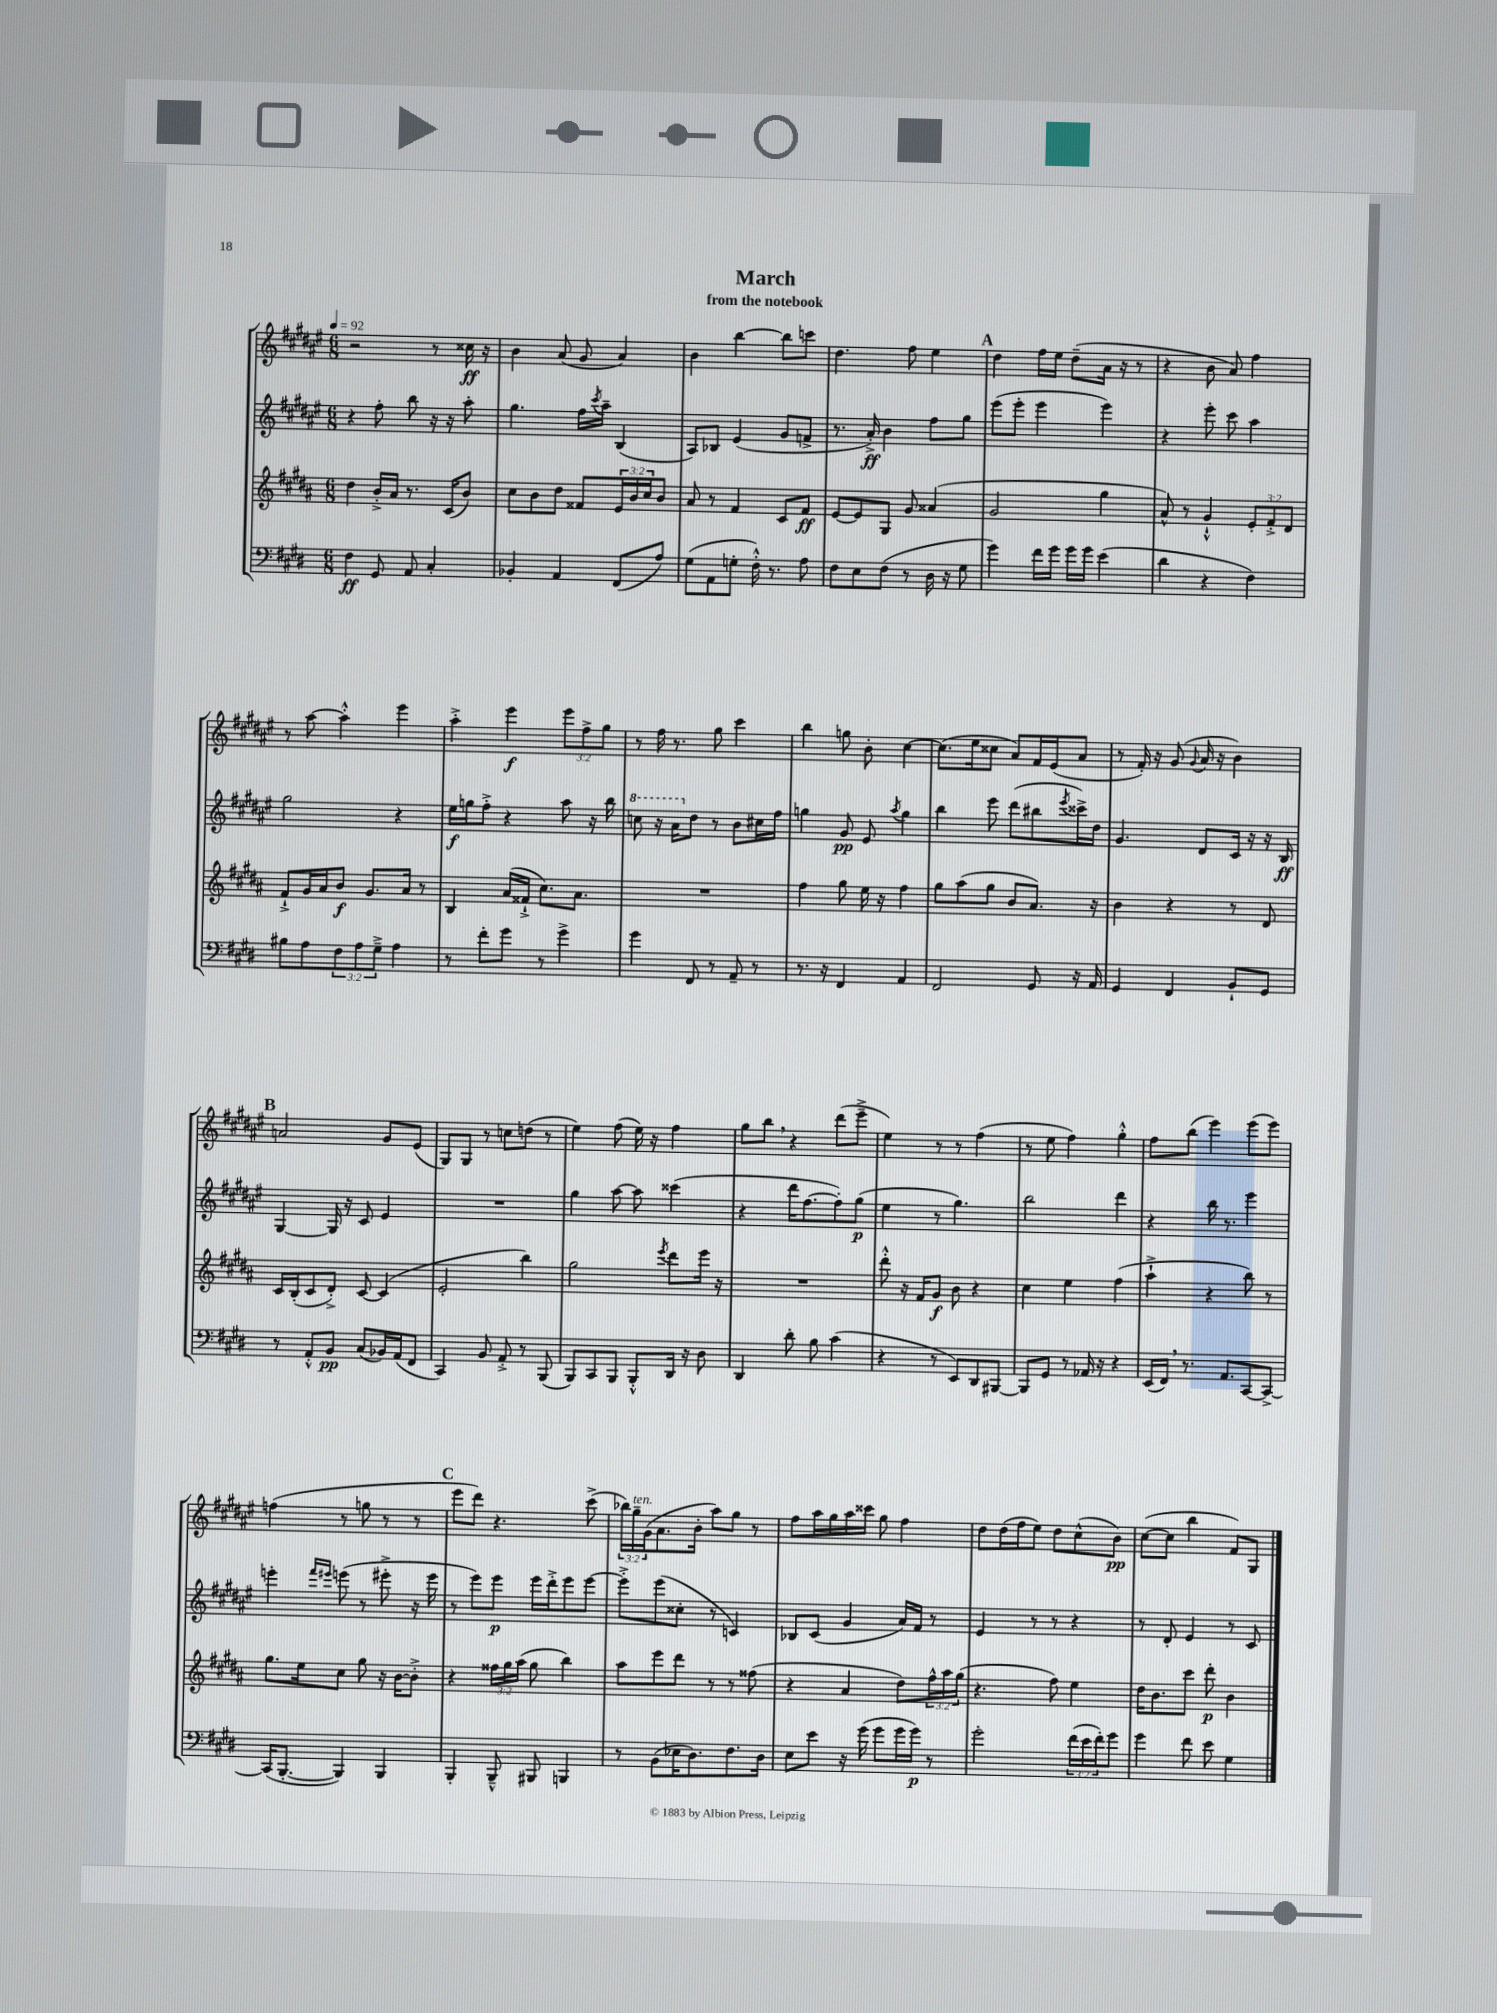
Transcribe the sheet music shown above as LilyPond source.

\header { title = "March" subtitle = "from the notebook" }
<<
\new StaffGroup <<
\new Staff = "s0" {
    \clef treble \key fis \major \numericTimeSignature \time 6/8 \override Staff.TupletNumber.text = #tuplet-number::calc-fraction-text \tempo 4 = 92
    r2 r8 cisis''16\ff r16 |
    b'4 ais'8( gis'8 ais'4) |
    b'4 b''4~ b''8 c'''8 |
    dis''4. fis''8 eis''4 |
    \mark \markup { \bold "A" } dis''4 fis''16 eis''16 dis''8--( ais'16 r16 r8 |
    r4 b'8 ais'8) fis''4 |
    r8 ais''8~ ais''4-.-^ eis'''4 |
    ais''4-.-> eis'''4\f \tuplet 3/2 { eis'''8 fis''8-> gis''8 } |
    r8 fis''16 r8. gis''8 cis'''4 |
    b''4 g''8 b'8-. cis''4~ |
    cis''8.( eis''16 cisis''8 ais'8) fis'16 eis'16( ais'8 |
    r8 fis'16-.) r16 gis'8( \appoggiatura { gis'8 } ais'16 r16 b'4) |
    \mark \markup { \bold "B" } a'2 gis'8 eis'8( |
    gis8) gis8 r8 c''8 d''8( r8 |
    eis''4) fis''8( eis''16) r16 fis''4 |
    gis''8 b''8 \breathe r4 dis'''8( eis'''8---> |
    eis''4) r8 r8 fis''4( |
    r8 eis''8 fis''4) gis''4-.-^ |
    fis''8 b''8( eis'''4) eis'''8( eis'''8) |
    f''4( r8 g''8 r8 r8 |
    \mark \markup { \bold "C" } eis'''8 dis'''8) r4. cis'''8->( |
    \tuplet 3/2 { bes''16) gis''16--^\markup { \italic "ten." } gis'16( } ais'8. b'16-. ais''8) gis''8 r8 |
    fis''8 ais''16 gis''16 ais''16 cisis'''16 gis''8 fis''4 |
    dis''8 dis''16( fis''16 eis''8) dis''8 cis''8-^( b'8\pp) |
    cis''8~( cis''8 b''4 fis'8) gis8 \bar "|." |
}
\new Staff = "s1" {
    \clef treble \key fis \major \numericTimeSignature \time 6/8
    r4 fis''8-. b''8 r16 r16 ais''8-. |
    gis''4. fis''16 \acciaccatura { cis'''8 } ais''16-- b4( |
    ais8) bes8 eis'4( gis'8 f'8-> |
    r8. ais'16-.->\ff) b'4 fis''8 gis''8 |
    \mark \markup { \bold "A" } eis'''8( eis'''8-. eis'''4 eis'''4) |
    r4 eis'''8-. cis'''8 ais''4 |
    gis''2 r4 |
    eis''16\f g''16 fis''8-.-> r4 ais''8 r16 b''16 |
    \ottava #1 c'''8 r16 ais''16 \ottava #0 dis''8 r8 b'8 cis''!16 fis''16 |
    g''4 gis'8\pp eis'8 \acciaccatura { ais''8 } g''4 |
    b''4 eis'''8 dis'''8( bis''8 \acciaccatura { eis'''8 } cisis'''16->) dis''16 |
    gis'4. dis'8 cis'16 r16 r16 b16\ff |
    \mark \markup { \bold "B" } gis4~ gis16 r16 cis'8 eis'4 |
    R2. |
    gis''4 ais''8~ ais''8 cisis'''4( |
    r4 dis'''16 fis''8.~ fis''8-.) gis''8\p( |
    eis''4 r8 gis''4.) |
    b''2 dis'''4 |
    r4 b''16 r8. eis'''4 |
    e'''4-. \grace { fis'''16 eis'''16 } e'''8( r8 eis'''8-.-> r16 eis'''16 |
    \mark \markup { \bold "C" } r8 eis'''8) eis'''8\p eis'''16 dis'''16-.-> eis'''8 eis'''8~ |
    eis'''8-.-> eis'''8( cisis''8-. r8 c'4) |
    bes8 cis'8( gis'4 ais'16) fis'16 r8 |
    eis'4 r8 r8 r4 |
    r8 dis'8-. eis'4 r8 cis'8 \bar "|." |
}
\new Staff = "s2" {
    \clef treble \key b \major \numericTimeSignature \time 6/8 \override Staff.TupletNumber.text = #tuplet-number::calc-fraction-text
    dis''4 b'16-.-> ais'16 r8. cis'16( b'8) |
    cis''8 b'8 dis''8 fisis'8 \tuplet 3/2 { e'16 b'16 cis''16 } b'8 |
    ais'8 r8 fis'4 cis'8 fis'8\ff |
    e'8~ e'8 gis8 gis'8 aisis'4( |
    \mark \markup { \bold "A" } gis'2 gis''4 |
    ais'8-^) r8 gis'4-!-^ \tuplet 3/2 { e'8-. fis'8-.-> dis'8 } |
    fis'8-!-> gis'16 ais'16 b'8\f gis'8. ais'16 r8 |
    b4 ais'16( fisis'16-!-> cis''8.) ais'8. |
    R2. |
    fis''4 gis''8 e''16 r16 fis''4 |
    gis''8 ais''8( gis''8 b'8 ais'8.) r16 |
    b'4 r4 r8 dis'8 |
    \mark \markup { \bold "B" } cis'16 b16-.( cis'8 dis'8-.->) cis'8~ cis'4( |
    e'2-. b''4) |
    gis''2 \acciaccatura { e'''8 } dis'''8 e'''16 r16 |
    R2. |
    dis'''8-.-^ r16 fis'16 gis'8\f b'8 r4 |
    cis''4 e''4 fis''4( |
    ais''4-!-> r4 b''8) r8 |
    gis''8. e''16 cis''8 gis''8 r16 b'16~ b'8-.-> |
    \mark \markup { \bold "C" } r4 \tuplet 3/2 { fisis''16 gis''16 ais''16( } gis''8 b''4) |
    ais''8 e'''8 dis'''8 r8 r8 fisis''8( |
    r4 ais'4 dis''8) \tuplet 3/2 { fis''16-^ ais''16 gis''16( } |
    r4. fis''8) e''4 |
    dis''16 b'8. cis'''8 dis'''8-.\p b'4 \bar "|." |
}
\new Staff = "s3" {
    \clef bass \key e \major \numericTimeSignature \time 6/8 \override Staff.TupletNumber.text = #tuplet-number::calc-fraction-text
    fis4\ff gis,8 a,8 cis4-. |
    bes,4-. a,4 fis,8( a8) |
    gis8( a,8 g8-. fis16-.-^) r8. a8 |
    fis8 e8 fis8( r8 dis16 r16 gis8 |
    \mark \markup { \bold "A" } gis'4) fis'16 gis'16 gis'16 gis'16 e'4( |
    dis'4 r4 fis4) |
    bis8 a8 \tuplet 3/2 { fis8 a8 gis8---> } a4 |
    r8 fis'8-. gis'8 r8 gis'4-> |
    gis'4 fis,8 r8 a,8-- r8 |
    r8. r16 fis,4 a,4 |
    fis,2 gis,8 r16 a,16 |
    gis,4 fis,4 b,8-! gis,8 |
    \mark \markup { \bold "B" } r8 a,8-.-^ b,8\pp cis8( bes,16) a,16( fis,8 |
    cis,4) b,8 a,8-.-> r8 b,,8( |
    b,,8) cis,8 b,,8 b,,8-.-^ dis,16 r16 dis8 |
    dis,4 dis'8-. b8 cis'4( |
    r4 r8 e,8) dis,8 bis,,8~ |
    bis,,8 gis,8 r8 aes,16 r16 r4 |
    e,16( fis,16) \breathe r8. a,8. cis,8~ cis,8~-> |
    cis,16( b,,8.~-. b,,4) b,,4 |
    \mark \markup { \bold "C" } b,,4-. b,,8---^ bis,,8 b,,4 |
    r8 b,8( ees16 dis8.) fis8. dis16 |
    e8 e'8 r16 gis'16( gis'8 gis'16 gis'16\p) r8 |
    gis'2-. \tuplet 3/2 { fis'16( e'16 fis'16-.) } gis'8 |
    gis'4 fis'8 e'8 gis4 \bar "|." |
}
>>
>>
\layout { \context { \Score \remove "Bar_number_engraver" } }
